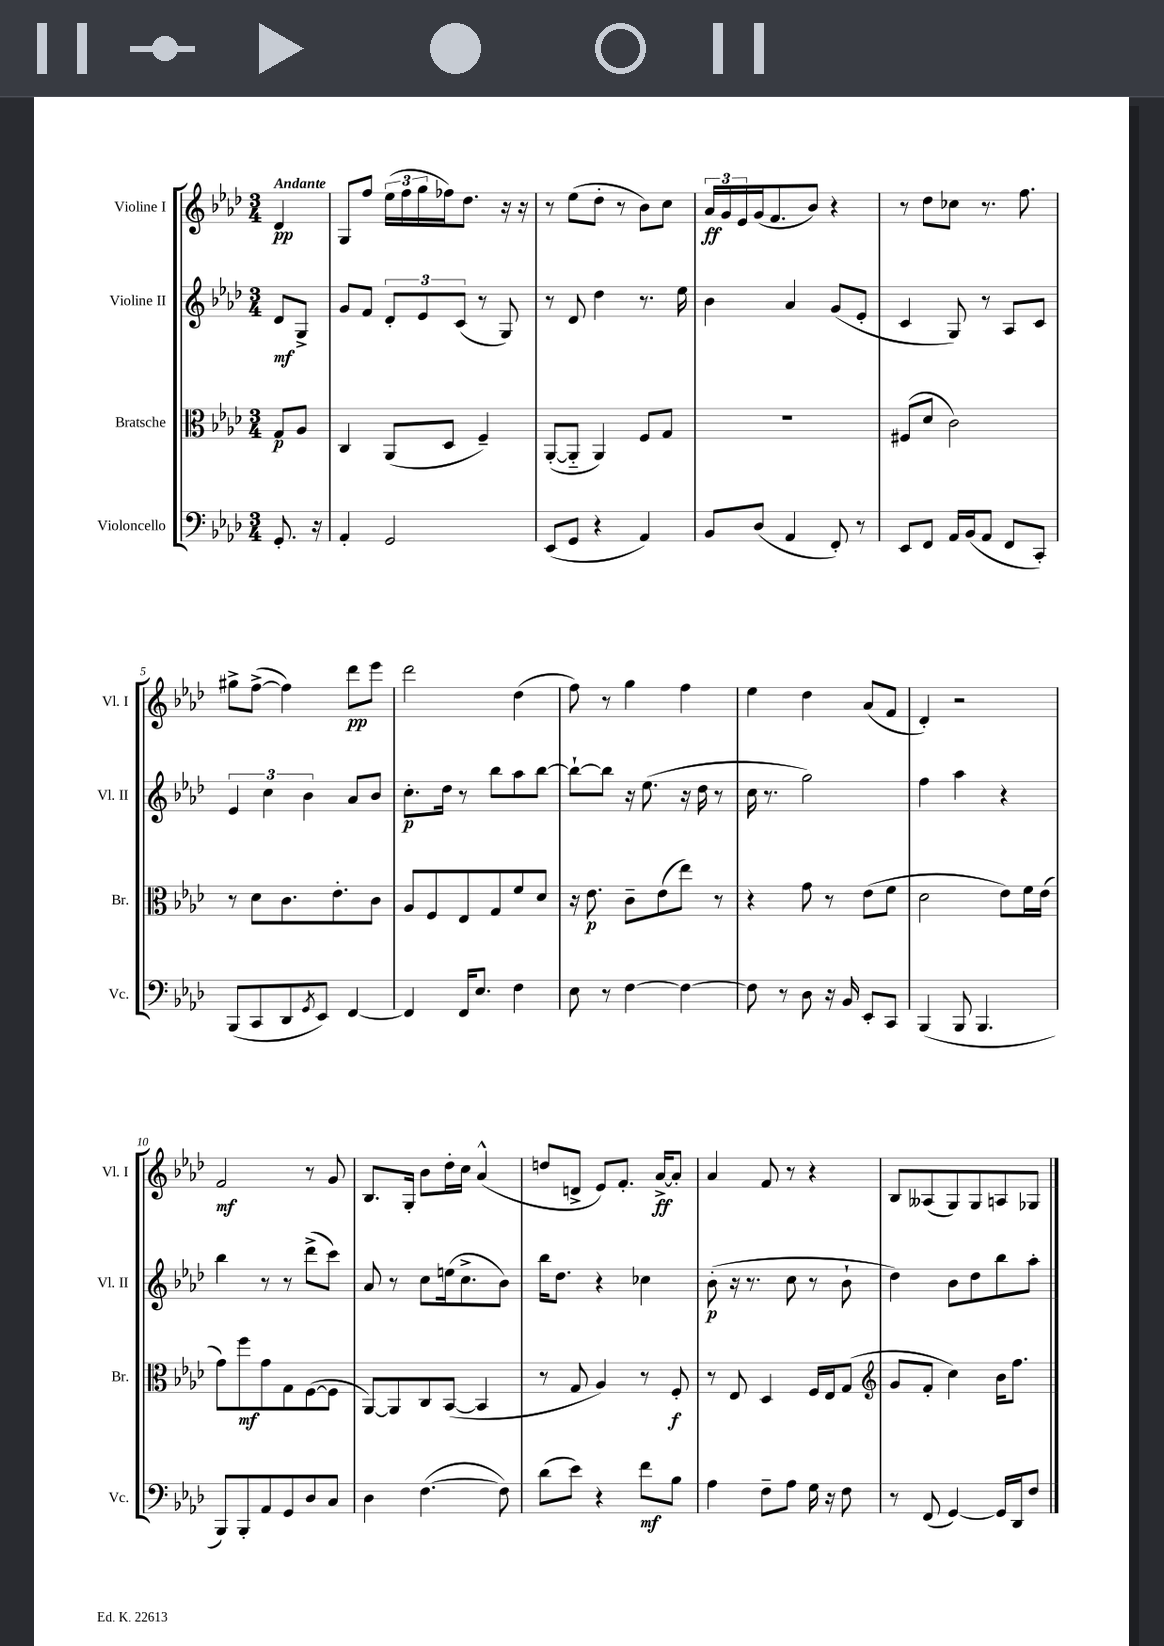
<<
\new StaffGroup <<
\new Staff = "s0" \with { instrumentName = "Violine I" shortInstrumentName = "Vl. I" } {
    \clef treble \key aes \major \numericTimeSignature \time 3/4 \partial 4 \tempo "Andante"
    des'4\pp |
    g8 f''8 \tuplet 3/2 { ees''16( f''16 g''16 } fes''16) des''8. r16 r16 |
    r8 ees''8( des''8-. r8 bes'8) c''8 |
    \tuplet 3/2 { aes'16\ff g'16 ees'16 } g'16( f'8. bes'8) r4 |
    r8 des''8 ces''8 r8. f''8. |
    gis''8-> f''8~->( f''4) des'''8\pp ees'''8 |
    des'''2 des''4( |
    f''8) r8 g''4 f''4 |
    ees''4 des''4 aes'8( f'8 |
    des'4-.) r2 |
    f'2\mf r8 g'8 |
    bes8. g16-. bes'8 des''16-. c''16 aes'4-^( |
    d''8 d'8-> ees'8) f'8.-. aes'16~->\ff aes'8-. |
    aes'4 f'8 r8 r4 |
    bes8 aeses8( g8) g8 a8 ges8 \bar "|." |
}
\new Staff = "s1" \with { instrumentName = "Violine II" shortInstrumentName = "Vl. II" } {
    \clef treble \key aes \major \numericTimeSignature \time 3/4 \partial 4
    des'8\mf g8-> |
    g'8 f'8 \tuplet 3/2 { des'8-. ees'8 c'8( } r8 g8) |
    r8 des'8 des''4 r8. ees''16 |
    bes'4 aes'4 g'8( ees'8-. |
    c'4 g8) r8 aes8 c'8 |
    \tuplet 3/2 { ees'4 c''4 bes'4 } aes'8 bes'8 |
    c''8.-.\p des''16 r8 bes''8 aes''8 bes''8~ |
    bes''8~-! bes''8 r16 ees''8.( r16 des''16 r8 |
    c''16 r8. g''2) |
    f''4 aes''4 r4 |
    bes''4 r8 r8 des'''8->( c'''8) |
    aes'8 r8 c''8 e''16( c''8.-> bes'8) |
    bes''16 des''8. r4 ces''4 |
    bes'8-.\p( r16 r8. c''8 r8 bes'8-! |
    des''4) bes'8 des''8 bes''8 aes''8-. \bar "|." |
}
\new Staff = "s2" \with { instrumentName = "Bratsche" shortInstrumentName = "Br." } {
    \clef alto \key aes \major \numericTimeSignature \time 3/4 \partial 4
    g8\p aes8 |
    c4 aes,8( des8 f4--) |
    aes,8~-.( aes,8-_ aes,4) f8 g8 |
    R2. |
    fis8( des'8 c'2) |
    r8 des'8 c'8. ees'8.-. c'8 |
    aes8 f8 ees8 g8 f'8 des'8 |
    r16 ees'8.\p c'8-- ees'8( ees''8) r8 |
    r4 g'8 r8 ees'8( f'8 |
    des'2 ees'8) f'16 ees'16( |
    g'8) f''8\mf g'8 g8 f8~( f8 |
    aes,8~) aes,8 c8 bes,8~( bes,4 |
    r8 g8 aes4) r8 f8-.\f |
    r8 ees8 des4 f16 ees16 g8( |
    \clef treble g'8 f'8-. c''4) bes'16 f''8. \bar "|." |
}
\new Staff = "s3" \with { instrumentName = "Violoncello" shortInstrumentName = "Vc." } {
    \clef bass \key aes \major \numericTimeSignature \time 3/4 \partial 4
    g,8.-. r16 |
    aes,4-. g,2 |
    ees,8( g,8 r4 aes,4) |
    bes,8 des8( aes,4 f,8-.) r8 |
    ees,8 f,8 aes,16 bes,16( aes,8 f,8 c,8-.) |
    bes,,8( c,8 des,8 \acciaccatura { g,8 } ees,8) f,4~ |
    f,4 f,16 ees8. f4 |
    ees8 r8 f4~ f4~ |
    f8 r8 des8 r16 bes,16 ees,8-. c,8 |
    bes,,4( bes,,8 bes,,4. |
    bes,,8) bes,,8-. aes,8 g,8 des8 c8 |
    des4 f4.~( f8) |
    des'8( ees'8) r4 f'8\mf bes8 |
    aes4 f8-- aes8 g16 r16 f8 |
    r8 f,8( g,4~) g,16 des,16 f8 \bar "|." |
}
>>
>>
